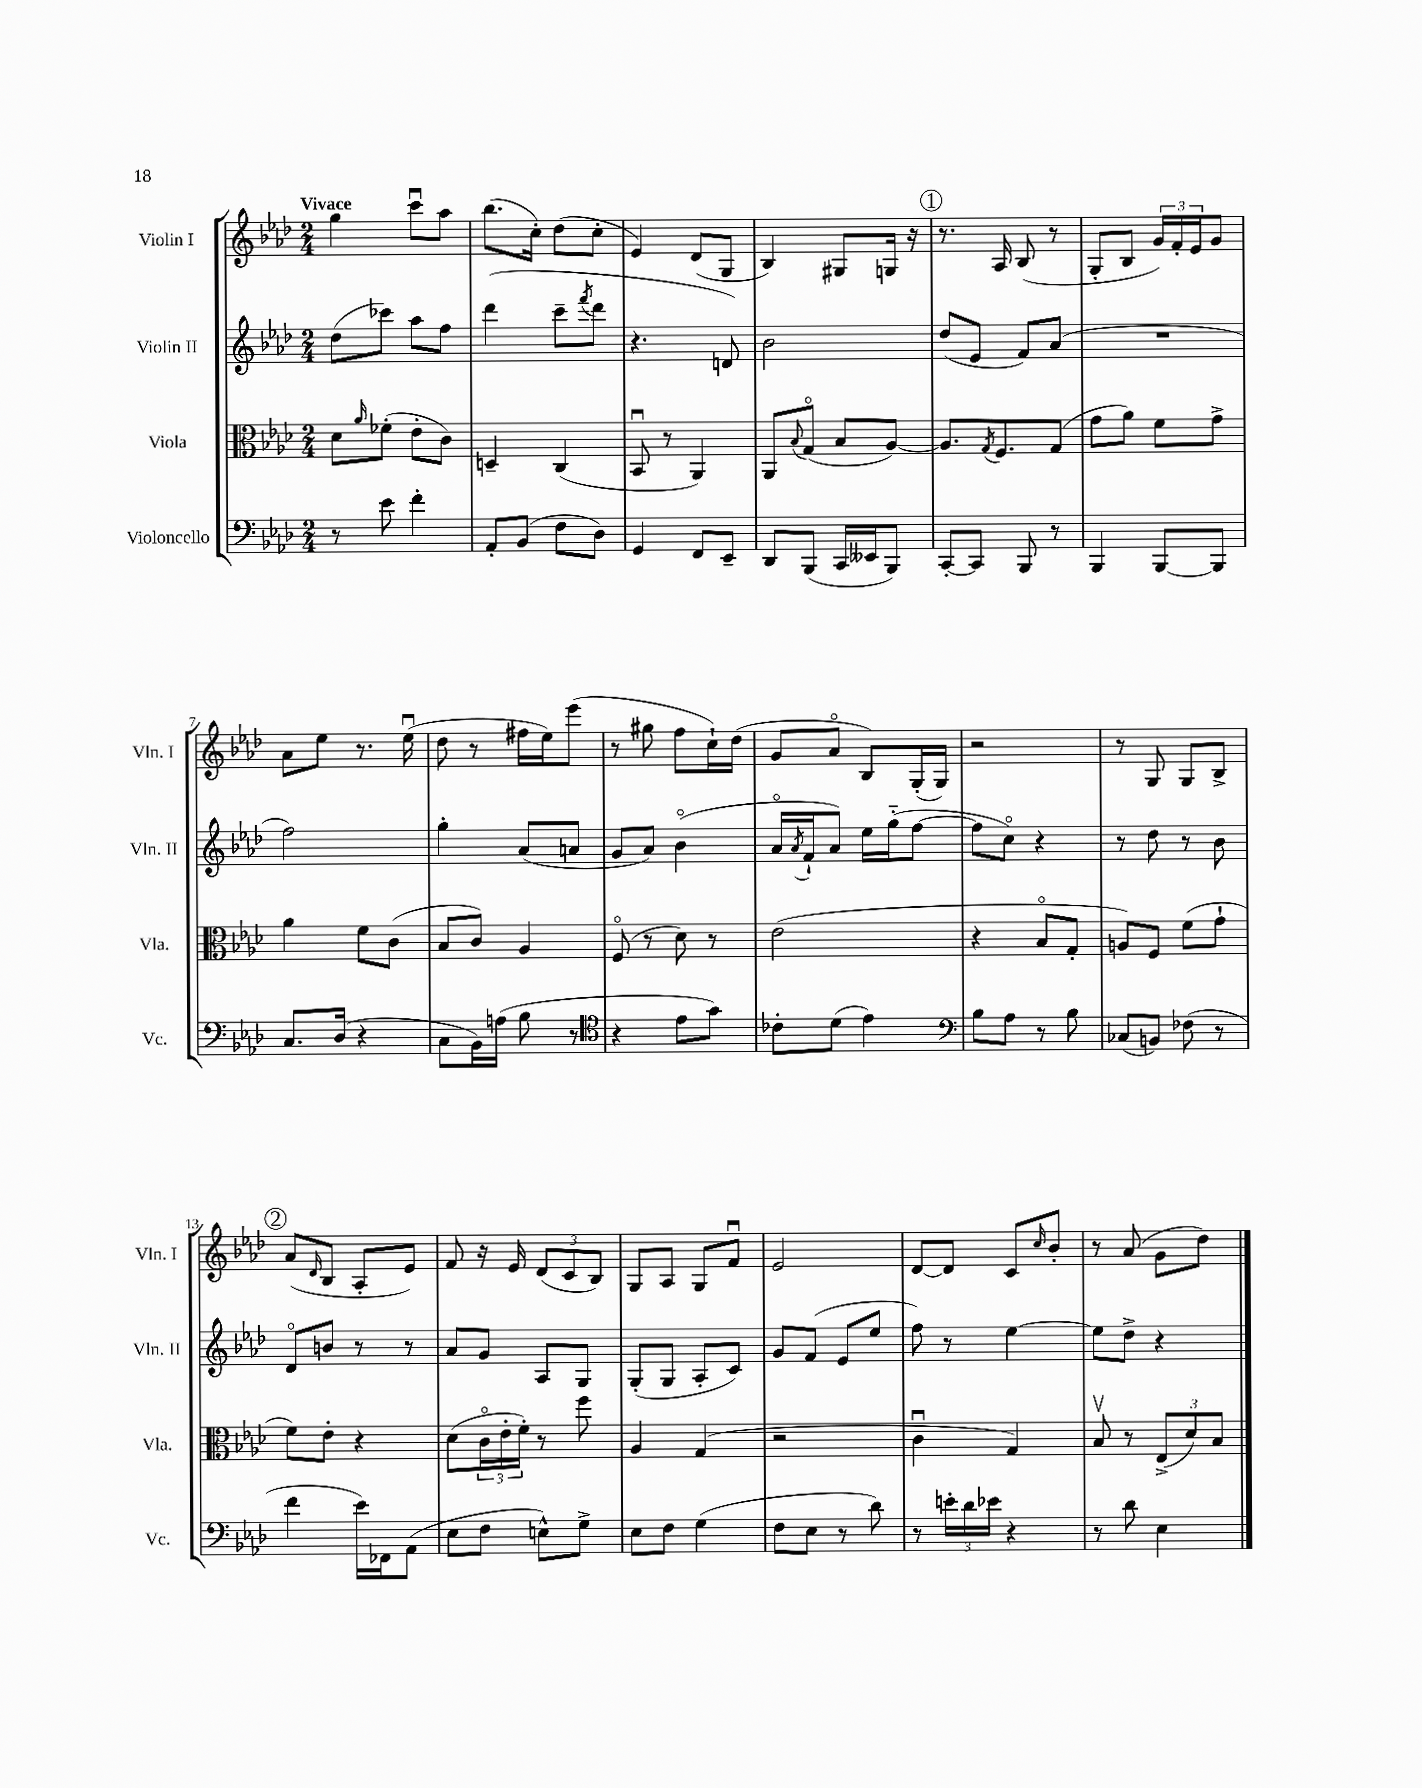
<<
\new StaffGroup <<
\new Staff = "s0" \with { instrumentName = "Violin I" shortInstrumentName = "Vln. I" } {
    \clef treble \key aes \major \numericTimeSignature \time 2/4 \tempo "Vivace"
    g''4 c'''8\downbow aes''8 |
    bes''8.( c''16-.) des''8( c''8-. |
    ees'4) des'8( g8 |
    bes4) gis8 g16 r16 |
    \mark \markup { \circle "1" } r8. aes16 bes8( r8 |
    g8-. bes8 \tuplet 3/2 { g'16) f'16-. ees'16 } g'8 |
    aes'8 ees''8 r8. ees''16\downbow( |
    des''8 r8 fis''16 ees''16) ees'''8( |
    r8 gis''8 f''8 c''16-!) des''16( |
    g'8 aes'8\flageolet bes8) g16-.( g16) |
    r2 |
    r8 g8 g8 bes8-> |
    \mark \markup { \circle "2" } aes'8( \grace { des'16 } bes8 aes8-. ees'8) |
    f'8 r16 ees'16 \tuplet 3/2 { des'8( c'8 bes8) } |
    g8 aes8 g8 f'8\downbow |
    ees'2 |
    des'8~ des'8 c'8 \grace { c''16 } bes'8-. |
    r8 aes'8( g'8 des''8) \bar "|." |
}
\new Staff = "s1" \with { instrumentName = "Violin II" shortInstrumentName = "Vln. II" } {
    \clef treble \key aes \major \numericTimeSignature \time 2/4
    des''8( ces'''8) aes''8 f''8 |
    des'''4( c'''8-- \acciaccatura { f'''8 } des'''8 |
    r4. d'8) |
    bes'2 |
    \mark \markup { \circle "1" } des''8( ees'8 f'8) aes'8( |
    R2 |
    f''2) |
    g''4-. aes'8( a'8 |
    g'8 aes'8) bes'4\flageolet( |
    aes'16\flageolet \acciaccatura { aes'8 } f'16-! aes'8) ees''16 g''16-_( f''8~ |
    f''8 c''8\flageolet) r4 |
    r8 des''8 r8 bes'8 |
    \mark \markup { \circle "2" } des'8\flageolet b'8 r8 r8 |
    aes'8 g'8 aes8 g8 |
    g8-.( g8 aes8-. c'8) |
    g'8 f'8( ees'8 ees''8 |
    f''8) r8 ees''4~ |
    ees''8 des''8-> r4 \bar "|." |
}
\new Staff = "s2" \with { instrumentName = "Viola" shortInstrumentName = "Vla." } {
    \clef alto \key aes \major \numericTimeSignature \time 2/4
    des'8 \grace { aes'16 } fes'8-.( ees'8-. c'8) |
    d4-- c4( |
    bes,8\downbow r8 aes,4) |
    aes,8 \appoggiatura { bes8 } g8\flageolet( bes8 aes8~) |
    \mark \markup { \circle "1" } aes8. \acciaccatura { g8 } f8. g8( |
    g'8 aes'8) f'8 g'8-> |
    aes'4 f'8 c'8( |
    bes8 c'8) aes4 |
    f8\flageolet( r8 des'8) r8 |
    ees'2( |
    r4 bes8\flageolet g8-. |
    a8) f8 f'8( g'8-! |
    \mark \markup { \circle "2" } f'8) ees'8-. r4 |
    des'8( \tuplet 3/2 { c'16\flageolet ees'16-. f'16-.) } r8 f''8 |
    aes4 g4( |
    r2 |
    c'4\downbow g4) |
    bes8\upbow r8 \tuplet 3/2 { ees8->( des'8) bes8 } \bar "|." |
}
\new Staff = "s3" \with { instrumentName = "Violoncello" shortInstrumentName = "Vc." } {
    \clef bass \key aes \major \numericTimeSignature \time 2/4
    r8 ees'8 f'4-. |
    aes,8-. bes,8( f8 des8) |
    g,4 f,8 ees,8-- |
    des,8 bes,,8( c,16 eeses,16 bes,,8) |
    \mark \markup { \circle "1" } c,8~-. c,8 bes,,8 r8 |
    bes,,4 bes,,8~ bes,,8 |
    c8. des16( r4 |
    c8 bes,16) a16( bes8 r8 |
    \clef tenor r4 ees'8 g'8) |
    ces'8-. des'8( ees'4) |
    \clef bass bes8 aes8 r8 bes8 |
    ces8( b,8) fes8( r8 |
    \mark \markup { \circle "2" } f'4 ees'16) fes,16 aes,8( |
    ees8 f8 e8-^) g8-> |
    ees8 f8 g4( |
    f8 ees8 r8 des'8) |
    r8 \tuplet 3/2 { e'16-. des'16 ees'16 } r4 |
    r8 des'8 ees4 \bar "|." |
}
>>
>>
